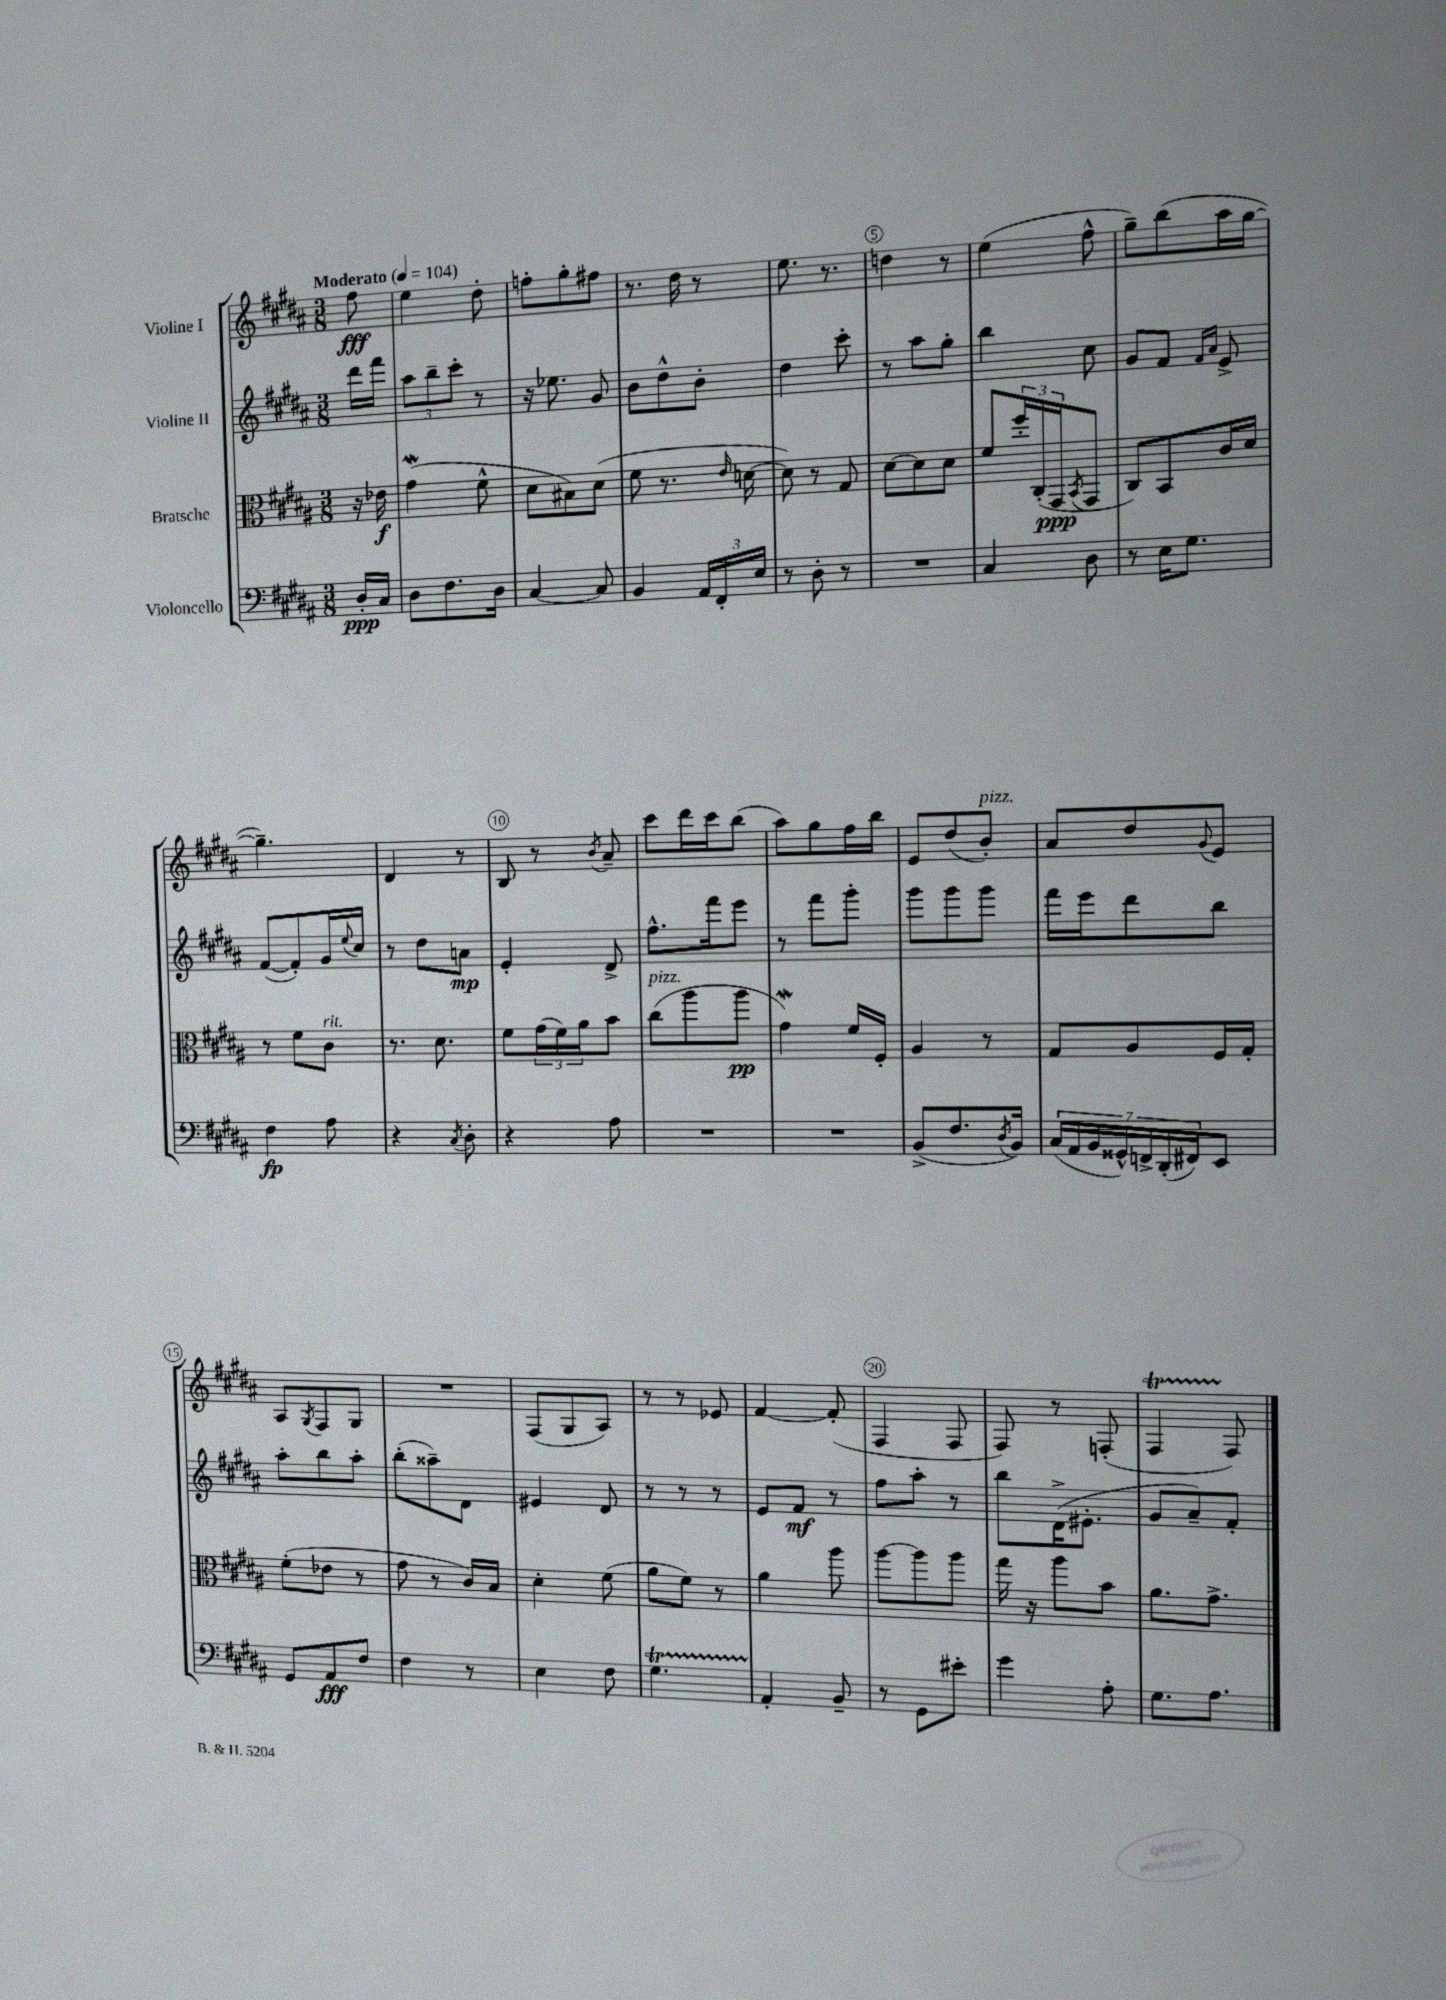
<<
\new StaffGroup <<
\new Staff = "s0" \with { instrumentName = "Violine I" } {
    \clef treble \key b \major \numericTimeSignature \time 3/8 \partial 8 \tempo "Moderato" 4 = 104
    fis''8\fff |
    e''4 dis''8-. |
    f''8-. gis''8-. fis''8 |
    r8. dis''16 r8 |
    e''8. r8. |
    d''4 r8 |
    e''4( fis''8-^ |
    gis''8--) b''8( ais''16 gis''16~ |
    gis''4.--) |
    dis'4 r8 |
    b8 r8 \acciaccatura { b'8 } ais'8-- |
    cis'''8 dis'''16 cis'''16 b''8( |
    ais''8) gis''8 fis''16 b''16 |
    e'8 dis''8( b'8-.^\markup { \italic "pizz." }) |
    ais'8 dis''8 \appoggiatura { gis'8 } e'8 |
    ais8 \acciaccatura { gis8 } fis8 gis8 |
    R4. |
    fis8( gis8 ais8) |
    r8 r8 ees'8 |
    fis'4~ fis'8-.( |
    fis4 fis8 |
    fis8) r8 f8-.( |
    fis4\startTrillSpan fis8\stopTrillSpan) \bar "|." |
}
\new Staff = "s1" \with { instrumentName = "Violine II" } {
    \clef treble \key b \major \numericTimeSignature \time 3/8 \partial 8
    dis'''16 fis'''16 |
    \tuplet 3/2 { ais''8 b''8-- cis'''8-. } r8 |
    r16 ees''8. gis'8 |
    b'8 dis''8-^ b'8-. |
    dis''4 cis'''8-. |
    r8 ais''8 gis''8-. |
    b''4 cis''8 |
    gis'8 fis'8 \grace { fis'16 ais'16 } e'8-> |
    fis'8~( fis'8-.) gis'16 \appoggiatura { e''8 } cis''16 |
    r8 dis''8 a'8\mp |
    e'4-. dis'8-> |
    fis''8.-^ fis'''16 e'''8 |
    r8 fis'''8 gis'''8-. |
    gis'''8 gis'''8 gis'''8 |
    fis'''16 e'''16 dis'''8 b''8 |
    ais''8-. b''8 ais''8-. |
    b''8-.( aisis''8--) dis'8 |
    eis'4 dis'8 |
    r8 r8 r8 |
    e'8 fis'8\mf r8 |
    fis''8 ais''8-. r8 |
    b''8 dis'16->( eis'8.-. |
    gis'8 ais'8--) fis'8-. \bar "|." |
}
\new Staff = "s2" \with { instrumentName = "Bratsche" } {
    \clef alto \key b \major \numericTimeSignature \time 3/8 \partial 8
    r16 ees'16\f |
    gis'4\mordent( fis'8-^ |
    dis'8 bis8) dis'8( |
    fis'8 r8. \grace { e'16 } d'16~ |
    d'8) r8 gis8 |
    dis'8~ dis'8 dis'8 |
    fis'8 \tuplet 3/2 { fis''16-. cis16-.( gis,16\ppp } \acciaccatura { b,8 } gis,8 |
    cis8) b,8 cis'16 dis'16 |
    r8 fis'8 cis'8^\markup { \italic "rit." } |
    r8. dis'8. |
    fis'8 \tuplet 3/2 { gis'16( fis'16) ais'16 } b'8 |
    cis''8^\markup { \italic "pizz." }( ais''8 ais''8\pp |
    gis'4\mordent) fis'16 fis16-. |
    ais4 r8 |
    gis8 ais8 fis16 gis16-. |
    fis'8-.( ees'8 r8 |
    gis'8 r8 cis'16) b16 |
    dis'4-. fis'8( |
    ais'8 fis'8) r8 |
    ais'4 ais''8 |
    ais''8~ ais''8 ais''8 |
    gis''16 r16 ais''8 b'8 |
    ais'8. gis'8.-> \bar "|." |
}
\new Staff = "s3" \with { instrumentName = "Violoncello" } {
    \clef bass \key b \major \numericTimeSignature \time 3/8 \partial 8
    dis16-.\ppp cis16 |
    dis8 fis8. dis16 |
    cis4~ cis8 |
    b,4 \tuplet 3/2 { ais,16 fis,16-. e16 } |
    r8 dis8-. r8 |
    R4. |
    cis4 dis8 |
    r8 e16 gis8. |
    fis4\fp ais8 |
    r4 \acciaccatura { cis8 } dis8-. |
    r4 ais8 |
    R4. |
    R4. |
    b,8->( fis8. \acciaccatura { dis8 } b,16) |
    \tuplet 7/4 { cis16( ais,16 b,16 gisis,16-^) f,16-> dis,16-.( fis,16) } e,8 |
    gis,8 ais,8\fff fis8 |
    fis4 r8 |
    e4 fis8 |
    gis4.\startTrillSpan |
    ais,4-.\stopTrillSpan b,8-- |
    r8 gis,8 eis'8-. |
    gis'4 ais8-. |
    gis8. ais8. \bar "|." |
}
>>
>>
\layout { \context { \Score \override BarNumber.break-visibility = ##(#f #t #t) barNumberVisibility = #(every-nth-bar-number-visible 5) \override BarNumber.stencil = #(make-stencil-circler 0.1 0.3 ly:text-interface::print) } }
